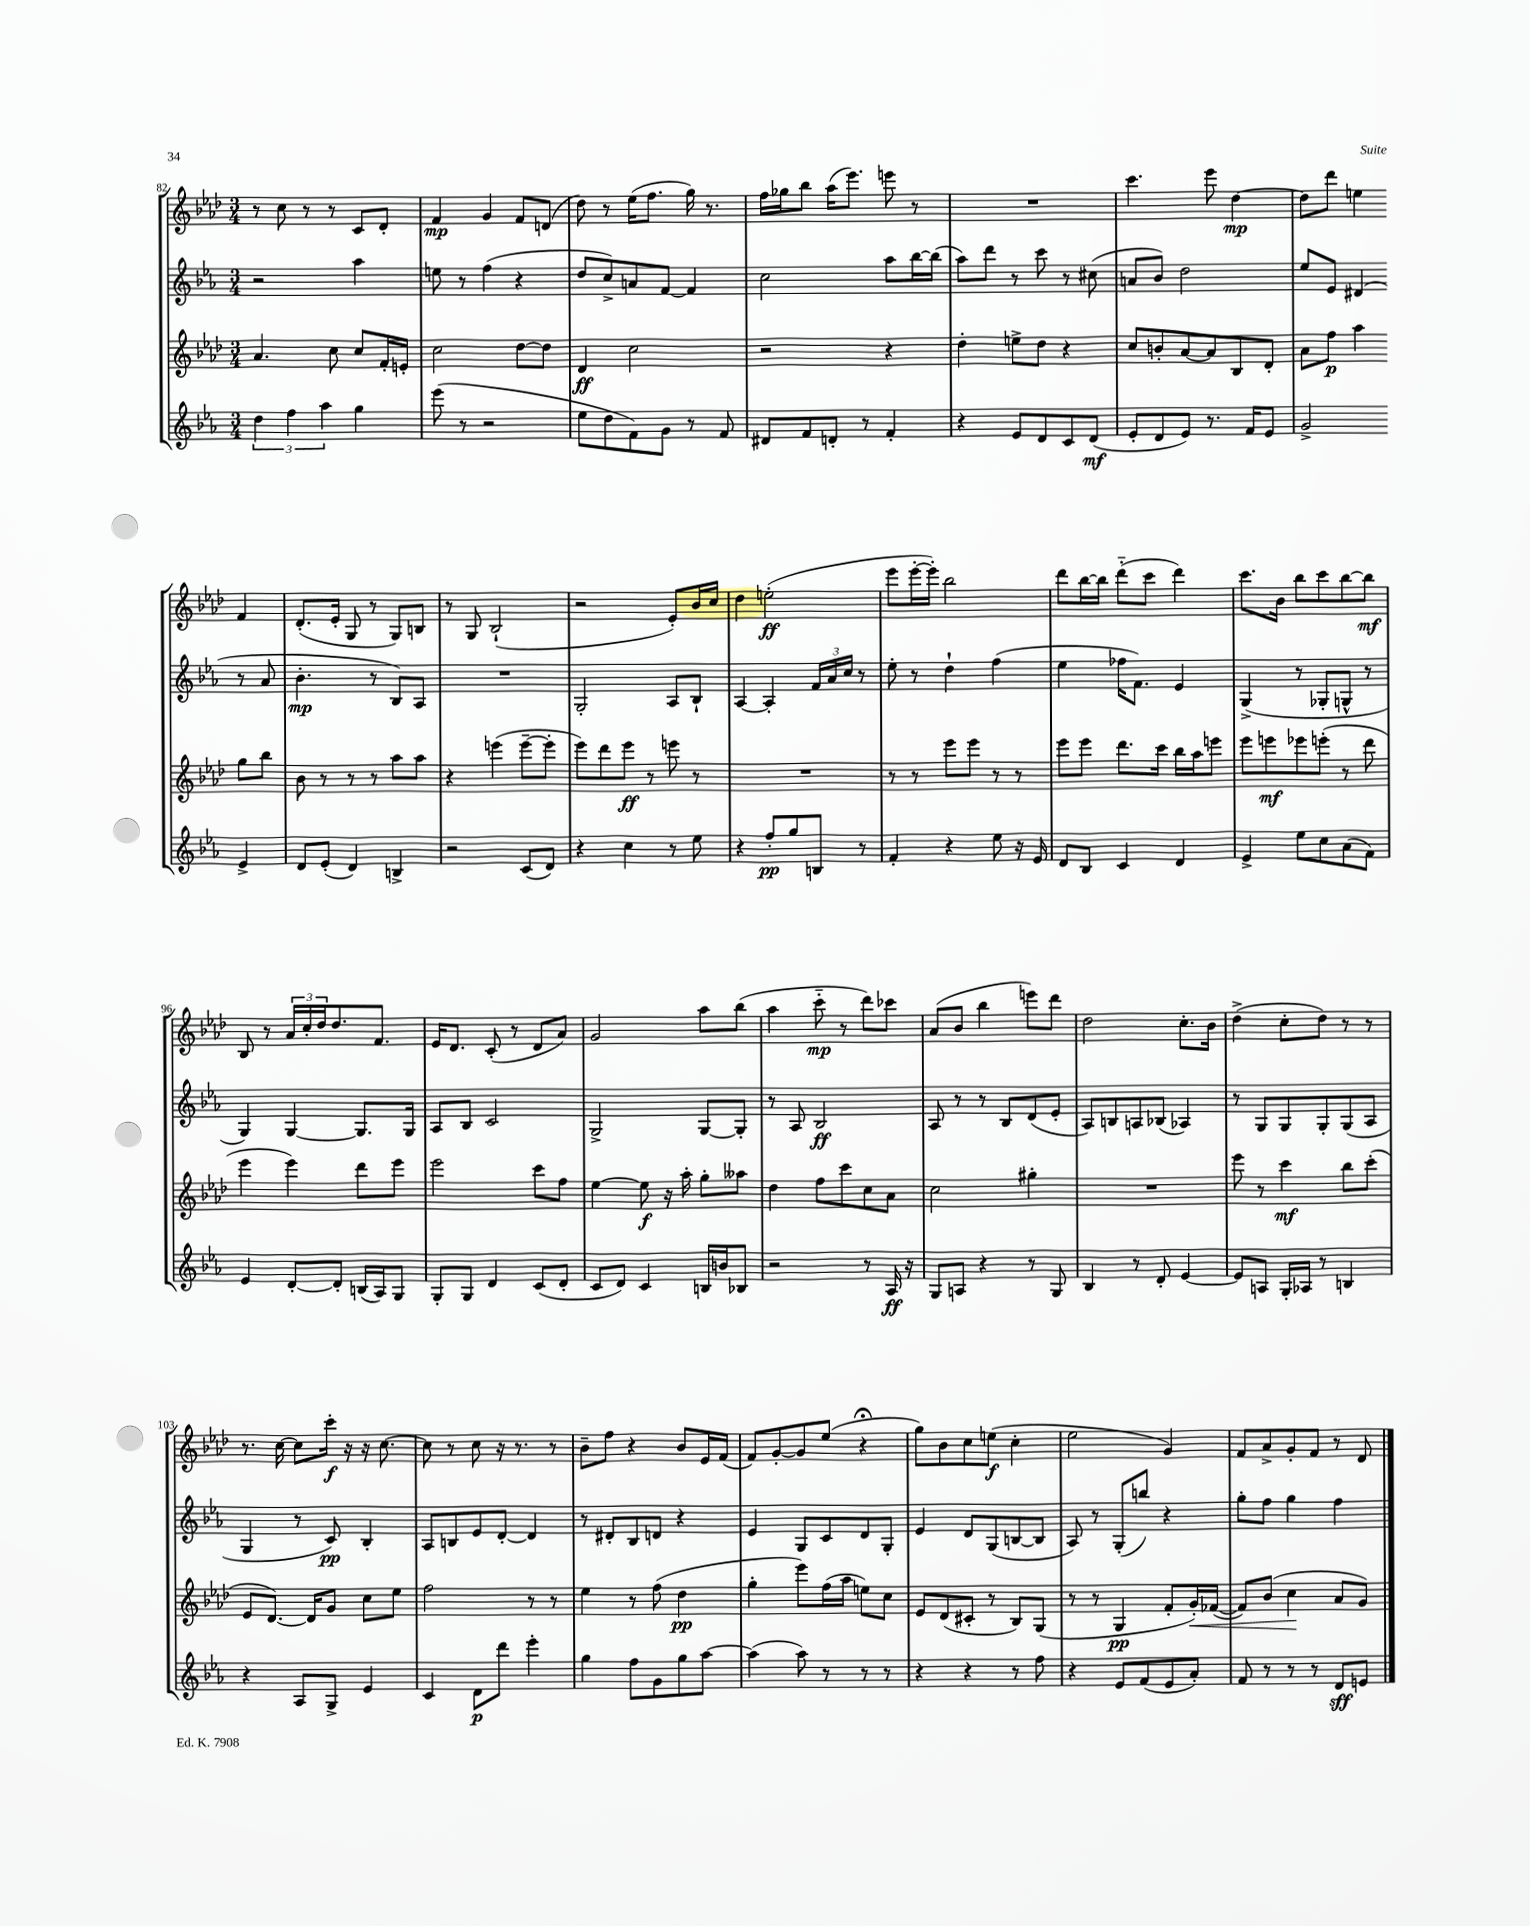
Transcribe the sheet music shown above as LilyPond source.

<<
\new StaffGroup <<
\new Staff = "s0" {
    \clef treble \key aes \major \numericTimeSignature \time 3/4
    r8 c''8 r8 r8 c'8 des'8-. |
    f'4\mp g'4 f'8 d'8( |
    des''8) r8 ees''16( f''8. g''16) r8. |
    f''16 ges''16 bes''8 aes''16( ees'''8.) e'''8 r8 |
    R2. |
    c'''4. ees'''8 des''4~\mp |
    des''8 des'''8 e''4 f'4 |
    des'8.-.( ees'16-. g8 r8 g8) b8 |
    r8 g8 bes2-!( |
    r2 ees'8-.) bes'16 c''16 |
    des''4 e''2-.\ff( |
    ees'''8 ees'''16~-. ees'''16-.) bes''2 |
    des'''8 bes''16~ bes''16 des'''8-_( c'''8 des'''4) |
    c'''8. bes'16 bes''8 c'''8 bes''8~ bes''8\mf |
    bes8 r8 \tuplet 3/2 { aes'16 c''16-. des''16 } des''8. f'8. |
    ees'16 des'8. c'8-.( r8 des'8 aes'8) |
    g'2 aes''8 bes''8( |
    aes''4 c'''8-_\mp r8 des'''8) ces'''8 |
    aes'8( bes'8 bes''4 e'''8) des'''8 |
    des''2 c''8.-. bes'16 |
    des''4->( c''8-. des''8) r8 r8 |
    r8. c''16~ c''8 c'''16-.\f r16 r16 c''8.~ |
    c''8 r8 c''8 r16 r8. r8 |
    bes'8-- f''8 r4 bes'8 ees'16 f'16( |
    f'8) g'8~-. g'8 ees''8( r4\fermata |
    g''8) bes'8 c''8 e''8\f( c''4-. |
    ees''2 g'4) |
    f'8 aes'8-> g'8-. f'8 r8 des'8 \bar "|." |
}
\new Staff = "s1" {
    \clef treble \key ees \major \numericTimeSignature \time 3/4
    r2 aes''4 |
    e''8 r8 f''4( r4 |
    d''8 c''8->) a'8 f'8~ f'4 |
    c''2 aes''8 bes''16~ bes''16( |
    aes''8) d'''8 r8 c'''8 r8 cis''8( |
    a'8 bes'8) d''2 |
    ees''8 ees'8 dis'4( r8 aes'8 |
    bes'4.-.\mp r8 bes8) aes8 |
    R2. |
    g2-. aes8 bes8-! |
    aes4~ aes4-. \tuplet 3/2 { f'16 aes'16 c''16 } r8 |
    ees''8-. r8 d''4-! f''4( |
    ees''4 fes''16 f'8.) ees'4 |
    g4->( r8 ges8-. g8-^ r8 |
    g4) g4~ g8. g16 |
    aes8 bes8 c'2 |
    g2-> g8~ g8-. |
    r8 aes8 bes2\ff |
    aes8 r8 r8 bes8 d'8( ees'8-. |
    aes8) b8 a8 bes8( aes4) |
    r8 g8 g8 g8-. g8( aes8 |
    g4 r8 c'8\pp) bes4-. |
    aes8 b8 ees'8 d'8~-. d'4 |
    r8 dis'8-. bes8 d'8 r4 |
    ees'4 g8 c'8 d'8 g8-. |
    ees'4 d'8 g8( b8~ b8 |
    aes8) r8 g8-.( b''8) r4 |
    g''8-. f''8 g''4 f''4 \bar "|." |
}
\new Staff = "s2" {
    \clef treble \key aes \major \numericTimeSignature \time 3/4
    aes'4. c''8 c''8 f'16-. e'16-. |
    c''2 des''8~ des''8 |
    des'4\ff c''2 |
    r2 r4 |
    des''4-. e''8-> des''8 r4 |
    c''8 b'8-. aes'8~ aes'8 bes8 des'8-. |
    aes'8 f''8\p aes''4 g''8 bes''8 |
    bes'8 r8 r8 r8 aes''8 aes''8 |
    r4 e'''4( e'''8~-- e'''8-. |
    ees'''8) des'''8 ees'''8\ff r8 e'''8 r8 |
    R2. |
    r8 r8 ees'''8 ees'''8 r8 r8 |
    ees'''8 ees'''8 des'''8. c'''16 bes''16 aes''16 e'''8 |
    ees'''8 e'''8\mf ees'''8 e'''8-.( r8 des'''8 |
    ees'''4 ees'''4) des'''8 ees'''8 |
    ees'''2 c'''8 f''8 |
    ees''4~ ees''8\f r16 aes''16-. g''8-. aeses''8 |
    des''4 f''8 c'''8 c''8 aes'8 |
    c''2 gis''4-. |
    R2. |
    ees'''8 r8 c'''4\mf bes''8 c'''8-.( |
    ees'8 des'8.~) des'16 g'8 c''8 ees''8 |
    f''2 r8 r8 |
    ees''4 r8 f''8( des''4\pp |
    g''4-. ees'''8) f''16( aes''16 e''8) c''8 |
    ees'8 des'8( cis'8-. r8 bes8) g8( |
    r8 r8 g4\pp f'8-. g'16-.\<) fes'16~( |
    fes'8) bes'8( c''4\! aes'8 g'8) \bar "|." |
}
\new Staff = "s3" {
    \clef treble \key ees \major \numericTimeSignature \time 3/4
    \tuplet 3/2 { d''4 f''4 aes''4 } g''4 |
    ees'''8( r8 r2 |
    ees''8 d''8 f'8) g'8 r8 f'8 |
    dis'8 f'8 d'8-. r8 f'4-. |
    r4 ees'8 d'8 c'8 d'8\mf( |
    ees'8-. d'8 ees'8) r8. f'16 ees'8 |
    g'2-> ees'4-> |
    d'8 ees'8-.( d'4) b4-> |
    r2 c'8( d'8) |
    r4 c''4 r8 ees''8 |
    r4 f''8-.\pp g''8 b8 r8 |
    f'4-. r4 ees''8 r16 ees'16 |
    d'8 bes8 c'4 d'4 |
    ees'4-> ees''8 c''8 aes'8( f'8) |
    ees'4 d'8~-. d'8-. b16( aes16) g8 |
    g8-. g8 d'4 c'8( d'8-. |
    c'8 d'8) c'4 b16 b'16 bes8 |
    r2 r8 aes16\ff r16 |
    g8 a8 r4 r8 g8 |
    bes4 r8 d'8-. ees'4~ |
    ees'8 a8 g16-. aes16 r8 b4 |
    r4 aes8 g8-> ees'4 |
    c'4 d'8\p d'''8 ees'''4-. |
    g''4 f''8 g'8 g''8 aes''8~ |
    aes''4( aes''8) r8 r8 r8 |
    r4 r4 r8 f''8 |
    r4 ees'8 f'8( ees'8 aes'8-.) |
    f'8 r8 r8 r8 d'8\sff e'8 \bar "|." |
}
>>
>>
\layout { \context { \Score currentBarNumber = #82 } }
